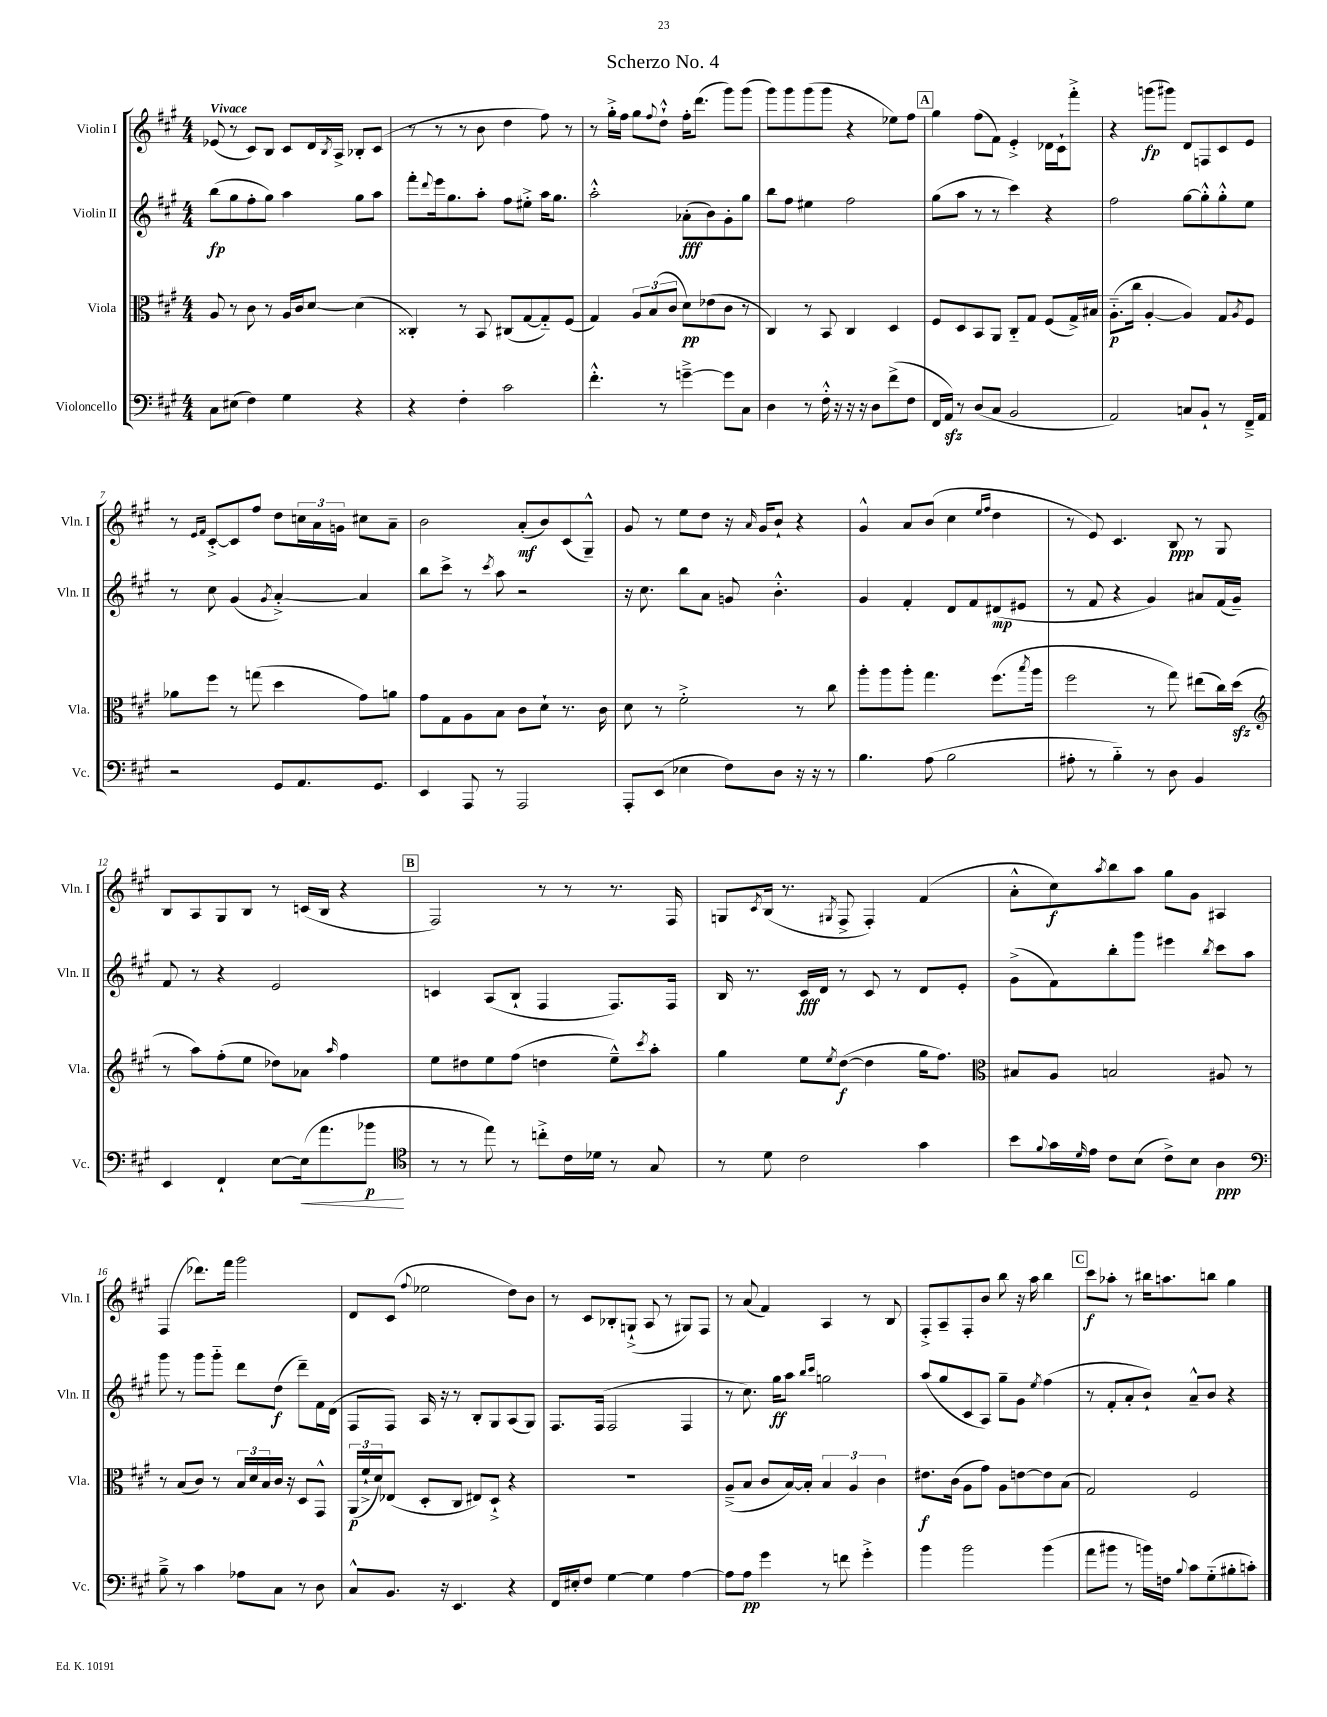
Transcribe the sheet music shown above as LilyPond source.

\header { title = "Scherzo No. 4" }
<<
\new StaffGroup <<
\new Staff = "s0" \with { instrumentName = "Violin I" shortInstrumentName = "Vln. I" } {
    \clef treble \key a \major \numericTimeSignature \time 4/4 \tempo "Vivace"
    ees'8( r8 cis'8) b8 cis'8 d'16 \acciaccatura { b8 } a16-> bes8-. cis'8( |
    r8 r8 r8 b'8 d''4 fis''8) r8 |
    r8 gis''16-.-> fis''16 gis''8 \appoggiatura { fis''8 } d''8-!-^ fis''16-. d'''8.( gis'''8) gis'''8( |
    gis'''8) gis'''8 gis'''8( gis'''8 r4 ees''8) fis''8 |
    \mark \markup { \box "A" } gis''4 fis''8( fis'8) e'4-.-> des'16 cis'16-! fis'''8-.-> |
    r4 g'''8\fp( gis'''8) d'8 f8 cis'8 e'8 |
    r8 \grace { e'16 fis'16 } cis'8~-.-> cis'8 fis''8 d''8 \tuplet 3/2 { c''16 a'16 g'16 } cis''8 a'8-- |
    b'2 a'8-.\mf( b'8) cis'8( gis8---^) |
    gis'8 r8 e''8 d''8 r16 \grace { a'16 } gis'16 b'8-! r4 |
    gis'4-^ a'8 b'8( cis''4 \grace { e''16 fis''16 } d''4 |
    r8 e'8) cis'4. b8\ppp r8 gis8 |
    b8 a8 gis8 b8 r8 c'16( b16 r4 |
    \mark \markup { \box "B" } fis2) r8 r8 r8. fis16 |
    g8 \acciaccatura { cis'8 } b16( r8. \acciaccatura { gis8 } fis8-> fis4-.) fis'4( |
    a'8-.-^ cis''8\f) \acciaccatura { a''8 } b''8 a''8 gis''8 gis'8 ais4 |
    fis4( des'''8.) fis'''16 gis'''2 |
    d'8 cis'8( \appoggiatura { fis''8 } ees''2 d''8) b'8 |
    r8 cis'8 bes8-. g8-!->( a8 r8 gis8) fis8 |
    r8 a'8( fis'4) a4 r8 b8 |
    fis8-.-> a8-- fis8-. b'8 b''8 r16 a''16 b''4 |
    \mark \markup { \box "C" } cis'''8\f aes''8-. r8 bis''16 a''8. b''8 gis''4 \bar "|." |
}
\new Staff = "s1" \with { instrumentName = "Violin II" shortInstrumentName = "Vln. II" } {
    \clef treble \key a \major \numericTimeSignature \time 4/4
    b''8\fp( gis''8 fis''8-. gis''8) a''4 gis''8 a''8 |
    fis'''8-. \appoggiatura { d'''8 } e'''16 gis''8. a''8-. fis''8 eis''8-.-> a''16 gis''8. |
    a''2-.-^ aes'8-.\fff( b'8) gis'8-. gis''8 |
    b''8 fis''8 eis''4 fis''2 |
    \mark \markup { \box "A" } gis''8( a''8 r8 r8 cis'''4) r4 |
    fis''2 gis''8~ gis''8-.-^ gis''8-.-^ e''8 |
    r8 cis''8 gis'4( \acciaccatura { gis'8 } a'4~-.->) a'4 |
    b''8 cis'''8-> r8 \acciaccatura { cis'''8 } a''8 r2 |
    r16 cis''8. b''8 a'8 g'8 b'4.-.-^ |
    gis'4 fis'4-. d'8 fis'8 dis'8\mp( eis'8 |
    r8 fis'8 r4 gis'4) ais'8 fis'16( gis'16--) |
    fis'8 r8 r4 e'2 |
    \mark \markup { \box "B" } c'4 a8( b8-! fis4 fis8.) fis16 |
    b16 r8. cis'16\fff d'16 r8 cis'8 r8 d'8 e'8-. |
    gis'8->( fis'8) b''8-. gis'''8 eis'''4 \acciaccatura { b''8 } cis'''8 a''8 |
    gis'''8 r8 gis'''8 gis'''8-_ d'''8 d''8\f( d'''8--) fis'16 d'16( |
    fis8 fis8) a16 r16 r8 b8-. gis8 a8( gis8) |
    fis8. fis16( fis2 fis4 |
    r8 cis''8.) gis''16\ff a''8 \grace { b''16 cis'''16 } g''2 |
    a''8( gis''8 cis'8 a8) gis''8-- gis'8 \acciaccatura { e''8 } fis''4( |
    \mark \markup { \box "C" } r8 fis'8-. a'8-. b'8-!) a'8---^ b'8 r4 \bar "|." |
}
\new Staff = "s2" \with { instrumentName = "Viola" shortInstrumentName = "Vla." } {
    \clef alto \key a \major \numericTimeSignature \time 4/4
    a8 r8 cis'8 r8 a16 cis'16 d'8~ d'4( |
    cisis4-.) r8 b,8 cis8( gis8~ gis8-_) fis8( |
    gis4) \tuplet 3/2 { a8 b8( cis'8 } d'8\pp) ees'8( cis'8 r8 |
    cis4) r8 b,8 cis4 d4 |
    \mark \markup { \box "A" } fis8 d8 b,8 a,8 cis8-_ gis8 fis8( gis16->) bis16 |
    a8.-_\p( cis''16 a4~-. a4) gis8 \acciaccatura { a8 } fis8 |
    aes'8 fis''8 r8 g''8( d''4 gis'8) a'8 |
    gis'8 gis8 a8 b8 cis'8 d'8-! r8. cis'16 |
    d'8 r8 fis'2-.-> r8 cis''8 |
    a''8-. a''8 a''8-. gis''4. fis''8.( \acciaccatura { b''8 } a''16 |
    fis''2 r8 gis''8) eis''8( cis''16) d''16\sfz( |
    \clef treble r8 a''8) fis''8-.( e''8 des''8) aes'8 \grace { a''16 } fis''4 |
    \mark \markup { \box "B" } e''8 dis''8 e''8 fis''8( d''4 e''8---^) \acciaccatura { cis'''8 } a''8-. |
    gis''4 e''8 \acciaccatura { e''8 } d''8~\f( d''4 gis''16 fis''8.) |
    \clef alto bis8 a8 b2 ais8 r8 |
    r8 b8( cis'8) r8 \tuplet 3/2 { b16 d'16 b16 } cis'16 r16 d8 gis,8-^ |
    \tuplet 3/2 { a,16\p( fis'16-!-> d'16) } ees8( d8-. cis8 eis8) d8-!-> r4 |
    R1 |
    a8--->( b8 cis'8 b16~) b16-. \tuplet 3/2 { b4 a4 cis'4 } |
    eis'8.\f cis'16( a8 gis'8) a8 e'8~ e'8 b8( |
    \mark \markup { \box "C" } gis2) fis2 \bar "|." |
}
\new Staff = "s3" \with { instrumentName = "Violoncello" shortInstrumentName = "Vc." } {
    \clef bass \key a \major \numericTimeSignature \time 4/4
    cis8 eis8( fis4) gis4 r4 |
    r4 fis4-. cis'2 |
    fis'4.-.-^ r8 g'4~---> g'8 cis8 |
    d4 r8 fis16-.-^ r16 r16 r16 d8 fis'8->( fis8 |
    \mark \markup { \box "A" } fis,16 a,16\sfz) r8 d8( cis8 b,2 |
    a,2) c8 b,8-! r8 fis,16---> a,16 |
    r2 gis,8 a,8. gis,8. |
    e,4 a,,8 r8 a,,2 |
    a,,8-. e,8( ees4 fis8) d8 r16 r16 r8 |
    b4. a8( b2 |
    ais8-. r8 b4-_) r8 d8 b,4 |
    e,4 fis,4-! e8~ e16\<( a'8. bes'8\p\! |
    \mark \markup { \box "B" } \clef tenor r8 r8 e''8) r8 c''8-.-> cis'16 des'16 r8 gis8 |
    r8 d'8 cis'2 gis'4 |
    b'8 \appoggiatura { fis'8 } gis'16 \grace { d'16 } e'16 cis'8 b8( cis'8->) b8 a4\ppp |
    \clef bass b8---> r8 cis'4 aes8 cis8 r8 d8 |
    cis8-^ b,8. r16 e,4. r4 |
    fis,16 eis16-. fis8 gis4~ gis4 a4~ |
    a8 a8\pp gis'4 r8 f'8 gis'4-.-> |
    b'4 b'2 b'4( |
    \mark \markup { \box "C" } a'8 bis'8 r8 b'16) f16 \appoggiatura { b8 } cis'8 gis8-_( bis8-. c'8-.) \bar "|." |
}
>>
>>
